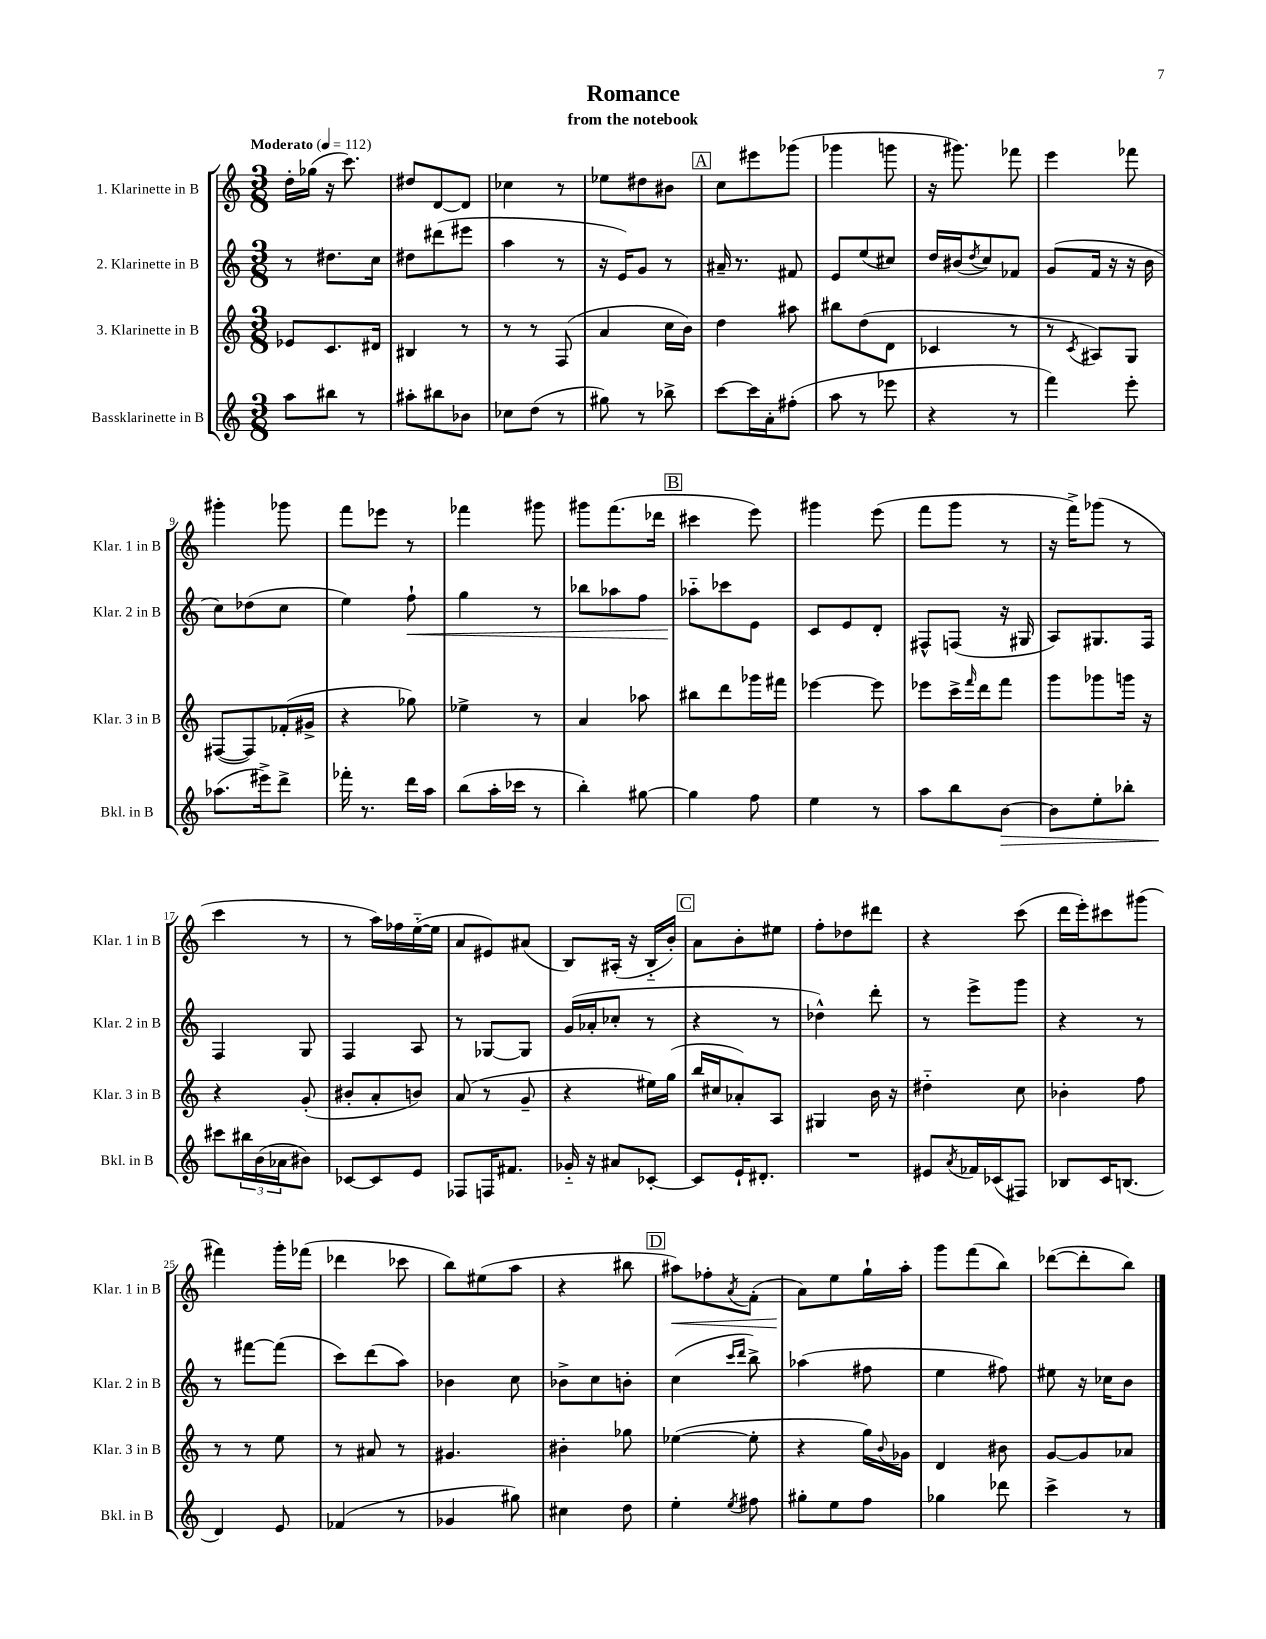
\header { title = "Romance" subtitle = "from the notebook" }
<<
\new StaffGroup <<
\new Staff = "s0" \with { instrumentName = "1. Klarinette in B" shortInstrumentName = "Klar. 1 in B" } {
    \clef treble \key c \major \numericTimeSignature \time 3/8 \tempo "Moderato" 4 = 112
    d''16-. ges''16( r16 c'''8.) |
    dis''8 d'8~ d'8 |
    ces''4 r8 |
    ees''8 dis''8 bis'8 |
    \mark \markup { \box "A" } c''8 eis'''8 ges'''8( |
    ges'''4 g'''8 |
    r16 gis'''8.) fes'''8 |
    e'''4 fes'''8 |
    gis'''4-. ges'''8 |
    f'''8 ees'''8 r8 |
    fes'''4 gis'''8 |
    gis'''8 f'''8.( des'''16 |
    \mark \markup { \box "B" } cis'''4 e'''8) |
    gis'''4 e'''8( |
    f'''8 g'''8 r8 |
    r16 f'''16->) ges'''8( r8 |
    c'''4 r8 |
    r8 a''16) fes''16 e''16~-_( e''16 |
    a'8 eis'8) ais'8( |
    b8) ais16-.( r16 b16-_ b'16-.) |
    \mark \markup { \box "C" } a'8 b'8-. eis''8 |
    f''8-. des''8 dis'''8 |
    r4 c'''8( |
    d'''16 e'''16-.) cis'''8 gis'''8( |
    fis'''4) g'''16-. fes'''16( |
    des'''4 ces'''8 |
    b''8) eis''8( a''8 |
    r4 bis''8 |
    \mark \markup { \box "D" } ais''8\<) fes''8-. \acciaccatura { a'8 } f'8-.( |
    a'8\!) e''8 g''16-! a''16-. |
    g'''8 f'''8( b''8) |
    des'''8~( des'''8-. b''8) \bar "|." |
}
\new Staff = "s1" \with { instrumentName = "2. Klarinette in B" shortInstrumentName = "Klar. 2 in B" } {
    \clef treble \key c \major \numericTimeSignature \time 3/8
    r8 dis''8. c''16 |
    dis''8 dis'''8( eis'''8 |
    a''4 r8 |
    r16 e'16) g'8 r8 |
    \mark \markup { \box "A" } ais'16-- r8. fis'8 |
    e'8 e''8( cis''8) |
    d''16 bis'16( \acciaccatura { d''8 } c''8) fes'8 |
    g'8( f'16 r16 r16 b'16 |
    c''8) des''8( c''8 |
    e''4) f''8-!\< |
    g''4 r8 |
    bes''8 aes''8 f''8 |
    \mark \markup { \box "B" } aes''8-_\! ces'''8 e'8 |
    c'8 e'8 d'8-. |
    fis8-^ f8( r16 gis16 |
    a8) gis8. f16 |
    f4 g8 |
    f4 a8 |
    r8 ges8~ ges8 |
    g'16( aes'16-. ces''8-. r8 |
    \mark \markup { \box "C" } r4 r8 |
    des''4-^) d'''8-. |
    r8 e'''8-> g'''8 |
    r4 r8 |
    r8 fis'''8~ fis'''8( |
    c'''8) d'''8( a''8) |
    bes'4 c''8 |
    bes'8-> c''8 b'8-. |
    \mark \markup { \box "D" } c''4( \grace { c'''16 d'''16 } b''8->) |
    aes''4( fis''8 |
    e''4 fis''8) |
    eis''8 r16 ces''16 b'8 \bar "|." |
}
\new Staff = "s2" \with { instrumentName = "3. Klarinette in B" shortInstrumentName = "Klar. 3 in B" } {
    \clef treble \key c \major \numericTimeSignature \time 3/8
    ees'8 c'8. dis'16 |
    bis4 r8 |
    r8 r8 f8( |
    a'4 c''16 b'16) |
    \mark \markup { \box "A" } d''4 ais''8 |
    bis''8 d''8( d'8 |
    ces'4 r8 |
    r8 \acciaccatura { c'8 } ais8) g8 |
    fis8~( fis8) fes'16-.( gis'16-> |
    r4 ges''8) |
    ees''4-> r8 |
    a'4 aes''8 |
    \mark \markup { \box "B" } bis''8 d'''8 ges'''16 fis'''16 |
    ees'''4~ ees'''8 |
    ees'''8 c'''16-> \grace { f'''16 } d'''16 f'''8 |
    g'''8 ges'''8 g'''16 r16 |
    r4 g'8-.( |
    bis'8-. a'8-. b'8) |
    a'8( r8 g'8-- |
    r4 eis''16) g''16( |
    \mark \markup { \box "C" } b''16 cis''16 aes'8-.) a8 |
    gis4 b'16 r16 |
    dis''4-_ c''8 |
    bes'4-. f''8 |
    r8 r8 e''8 |
    r8 ais'8 r8 |
    gis'4. |
    bis'4-. ges''8 |
    \mark \markup { \box "D" } ees''4~( ees''8-. |
    r4 g''16) \appoggiatura { b'8 } ges'16 |
    d'4 bis'8 |
    g'8~ g'8 aes'8 \bar "|." |
}
\new Staff = "s3" \with { instrumentName = "Bassklarinette in B" shortInstrumentName = "Bkl. in B" } {
    \clef treble \key c \major \numericTimeSignature \time 3/8
    a''8 bis''8 r8 |
    ais''8-. bis''8 bes'8 |
    ces''8 d''8( r8 |
    gis''8) r8 bes''8-> |
    \mark \markup { \box "A" } c'''8~ c'''16 a'16-. fis''8-.( |
    a''8 r8 ees'''8 |
    r4 r8 |
    f'''4) e'''8-. |
    aes''8.( eis'''16->) d'''8-> |
    fes'''16-. r8. d'''16 a''16 |
    b''8( a''16-. ces'''16 r8 |
    b''4-.) gis''8~ |
    \mark \markup { \box "B" } gis''4 f''8 |
    e''4 r8 |
    a''8 b''8 b'8~\> |
    b'8 e''8-. bes''8-. |
    cis'''8\! \tuplet 3/2 { bis''16 b'16( aes'16 } bis'8) |
    ces'8~ ces'8 e'8 |
    fes8 f16 fis'8. |
    ges'16-_ r16 ais'8 ces'8~-. |
    \mark \markup { \box "C" } ces'8 e'16-! dis'8.-. |
    R4. |
    eis'8 \acciaccatura { a'8 } fes'16 ces'16( fis8) |
    bes8 c'16 b8.( |
    d'4) e'8 |
    fes'4( r8 |
    ges'4 gis''8) |
    cis''4 d''8 |
    \mark \markup { \box "D" } e''4-. \acciaccatura { e''8 } fis''8 |
    gis''8-. e''8 f''8 |
    ges''4 des'''8 |
    c'''4-> r8 \bar "|." |
}
>>
>>
